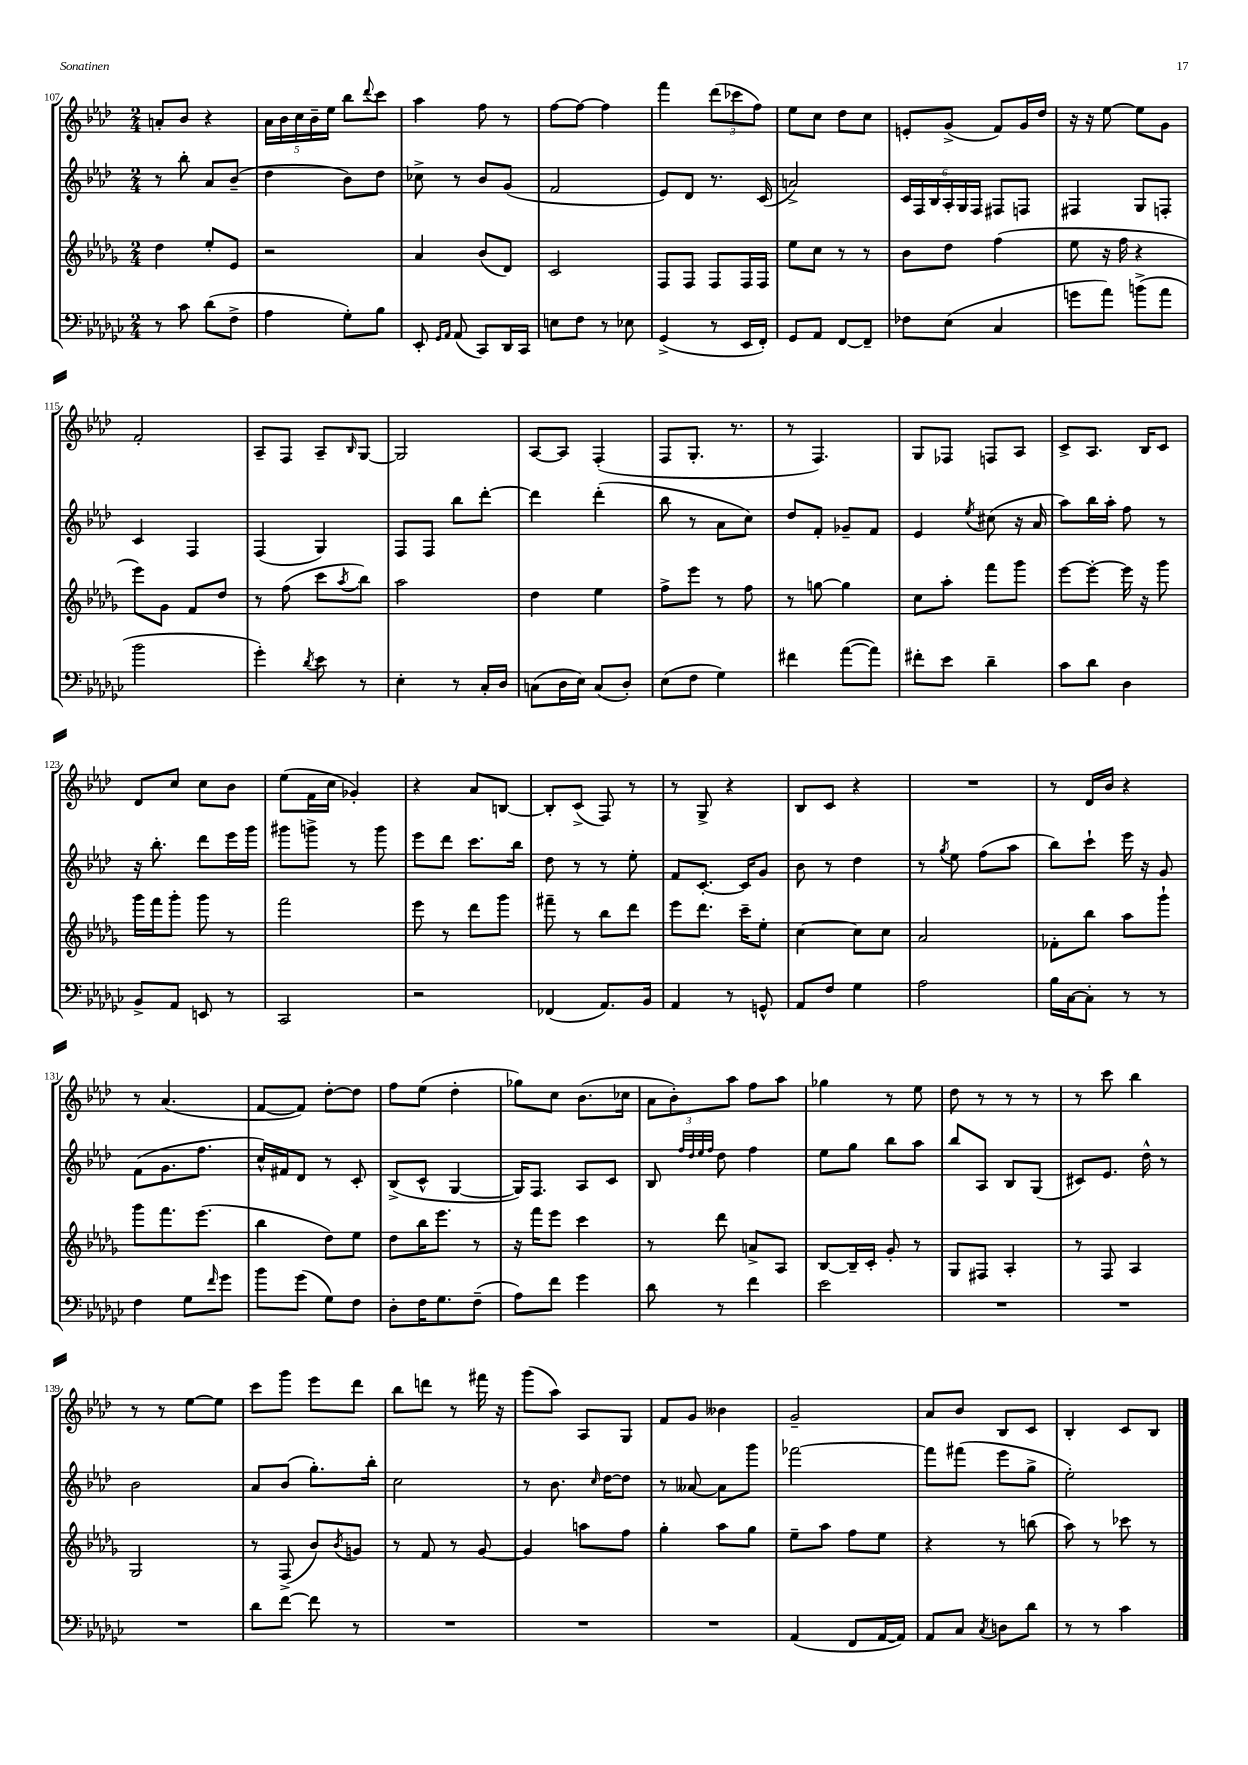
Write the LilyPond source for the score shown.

<<
\new StaffGroup <<
\new Staff = "s0" {
    \clef treble \key aes \major \numericTimeSignature \time 2/4
    a'8-. bes'8 r4 |
    \tuplet 5/4 { aes'16 bes'16 c''16 bes'16-- ees''16 } bes''8 \appoggiatura { des'''8 } c'''8 |
    aes''4 f''8 r8 |
    f''8~ f''8~ f''4 |
    f'''4 \tuplet 3/2 { des'''8( ces'''8 f''8) } |
    ees''8 c''8 des''8 c''8 |
    e'8-. g'8->( f'8) g'16 des''16 |
    r16 r16 ees''8~ ees''8 g'8 |
    f'2-. |
    aes8-- f8 aes8-- \grace { bes16 } g8~ |
    g2 |
    aes8~ aes8 f4-.( |
    f8 g8.-. r8. |
    r8 f4.) |
    g8 fes8 f8 aes8 |
    c'8-> aes8. bes16 c'8 |
    des'8 c''8 c''8 bes'8 |
    ees''8( f'16 c''16 ges'4-.) |
    r4 aes'8 b8~ |
    b8-. c'8->( f8) r8 |
    r8 g8-> r4 |
    bes8 c'8 r4 |
    R2 |
    r8 des'16 bes'16 r4 |
    r8 aes'4.( |
    f'8~ f'8) des''8~-. des''8 |
    f''8 ees''8( des''4-. |
    ges''8) c''8 bes'8.( ces''16 |
    \tuplet 3/2 { aes'8 bes'8-.) aes''8 } f''8 aes''8 |
    ges''4 r8 ees''8 |
    des''8 r8 r8 r8 |
    r8 c'''8 bes''4 |
    r8 r8 ees''8~ ees''8 |
    c'''8 g'''8 ees'''8 des'''8 |
    bes''8 d'''8 r8 fis'''16 r16 |
    g'''8( aes''8) aes8 g8 |
    f'8 g'8 beses'4 |
    g'2-- |
    aes'8 bes'8 bes8 c'8 |
    bes4-. c'8 bes8 \bar "|." |
}
\new Staff = "s1" {
    \clef treble \key aes \major \numericTimeSignature \time 2/4
    r8 bes''8-. aes'8 bes'8--( |
    des''4 bes'8) des''8 |
    ces''8-> r8 bes'8 g'8( |
    f'2 |
    ees'8) des'8 r8. c'16( |
    a'2->) |
    \tuplet 6/4 { c'16 f16 bes16 aes16-. g16 f16 } fis8 f8 |
    fis4 g8 f8-. |
    c'4 f4 |
    f4( g4) |
    f8 f8 bes''8 des'''8~-. |
    des'''4 des'''4-.( |
    bes''8 r8 aes'8 c''8) |
    des''8 f'8-. ges'8-- f'8 |
    ees'4 \acciaccatura { ees''8 } cis''8( r16 aes'16 |
    aes''8) bes''16 aes''16-. f''8 r8 |
    r16 bes''8.-. des'''8 ees'''16 g'''16 |
    gis'''8 g'''8-> r8 g'''8 |
    ees'''8 des'''8 c'''8. bes''16 |
    des''8 r8 r8 ees''8-. |
    f'8 c'8.~-. c'16 g'8 |
    bes'8 r8 des''4 |
    r8 \acciaccatura { g''8 } ees''8 f''8( aes''8 |
    bes''8) c'''8-! ees'''16 r16 g'8 |
    f'8( g'8. f''8. |
    c''16-^) fis'16 des'8 r8 c'8-. |
    bes8->( c'8-^ g4~ |
    g16) f8. aes8 c'8 |
    bes8 \grace { f''32 des''32 ees''32 f''32 } des''8 f''4 |
    ees''8 g''8 bes''8 aes''8 |
    bes''8 aes8 bes8 g8( |
    cis'8) ees'8. des''16-^ r8 |
    bes'2 |
    aes'8 bes'8( g''8.-.) bes''16-. |
    c''2 |
    r8 bes'8. \grace { c''16 } des''16~ des''8 |
    r8 aeses'8~ aeses'8 g'''8 |
    fes'''2~ |
    fes'''8 fis'''8( ees'''8 g''8-> |
    ees''2-.) \bar "|." |
}
\new Staff = "s2" {
    \clef treble \key des \major \numericTimeSignature \time 2/4
    des''4 ees''8-. ees'8 |
    r2 |
    aes'4 bes'8( des'8) |
    c'2 |
    f8 f8 f8 f16 f16 |
    ees''8 c''8 r8 r8 |
    bes'8 des''8 f''4( |
    ees''8 r16 f''16 r4 |
    ees'''8) ges'8 f'8 des''8 |
    r8 f''8( c'''8 \acciaccatura { aes''8 } bes''8) |
    aes''2 |
    des''4 ees''4 |
    f''8-> ees'''8 r8 f''8 |
    r8 g''8~ g''4 |
    c''8 aes''8-. f'''8 ges'''8 |
    ees'''8~ ees'''8~-. ees'''16 r16 ges'''8 |
    ges'''16 f'''16 ges'''8-. ges'''8 r8 |
    f'''2 |
    ees'''8 r8 des'''8 ges'''8 |
    fis'''8-- r8 bes''8 des'''8 |
    ees'''8 des'''8. c'''16-- ees''8-. |
    c''4~ c''8 c''8 |
    aes'2 |
    fes'8-. bes''8 aes''8 ges'''8-! |
    ges'''8 f'''8. ees'''8.( |
    bes''4 des''8) ees''8 |
    des''8 bes''16 ees'''8. r8 |
    r16 f'''16 ees'''8 c'''4 |
    r8 des'''8 a'8-> aes8 |
    bes8~ bes16-- c'16-. ges'8-. r8 |
    ges8 fis8 aes4-. |
    r8 f8 aes4 |
    ges2 |
    r8 f8->( bes'8) \acciaccatura { bes'8 } g'8 |
    r8 f'8 r8 ges'8~ |
    ges'4 a''8 f''8 |
    ges''4-. aes''8 ges''8 |
    ees''8-- aes''8 f''8 ees''8 |
    r4 r8 b''8( |
    aes''8) r8 ces'''8 r8 \bar "|." |
}
\new Staff = "s3" {
    \clef bass \key ges \major \numericTimeSignature \time 2/4
    r8 ces'8 des'8( f8-> |
    aes4 ges8-.) bes8 |
    ees,8-. \grace { ges,16 aes,16 } aes,8( ces,8) des,16 ces,16 |
    e8 f8 r8 ees8 |
    ges,4->( r8 ees,16 f,16-.) |
    ges,8 aes,8 f,8~ f,8-- |
    fes8 ees8( ces4 |
    g'8 aes'8) b'8->( aes'8 |
    bes'2 |
    ges'4-.) \acciaccatura { des'8 } ees'8 r8 |
    ees4-. r8 ces16-. des16 |
    c8( des16 ees16) c8( des8-.) |
    ees8( f8 ges4) |
    fis'4 aes'8~( aes'8) |
    fis'8-. ees'8 des'4-- |
    ces'8 des'8 des4 |
    bes,8-> aes,8 e,8 r8 |
    ces,2 |
    r2 |
    fes,4( aes,8.) bes,16 |
    aes,4 r8 g,8-^ |
    aes,8 f8 ges4 |
    aes2 |
    bes16 ces16~ ces8-. r8 r8 |
    f4 ges8 \grace { f'16 } ges'8 |
    bes'8 ges'8( ges8) f8 |
    des8-. f16 ges8. f8--( |
    aes8) f'8 ges'4 |
    des'8 r8 f'4 |
    ees'2 |
    R2 |
    R2 |
    R2 |
    des'8 f'8~ f'8 r8 |
    R2 |
    R2 |
    R2 |
    aes,4( f,8 aes,16~ aes,16) |
    aes,8 ces8 \acciaccatura { ces8 } d8 des'8 |
    r8 r8 ces'4 \bar "|." |
}
>>
>>
\layout { \context { \Score currentBarNumber = #107 } }
